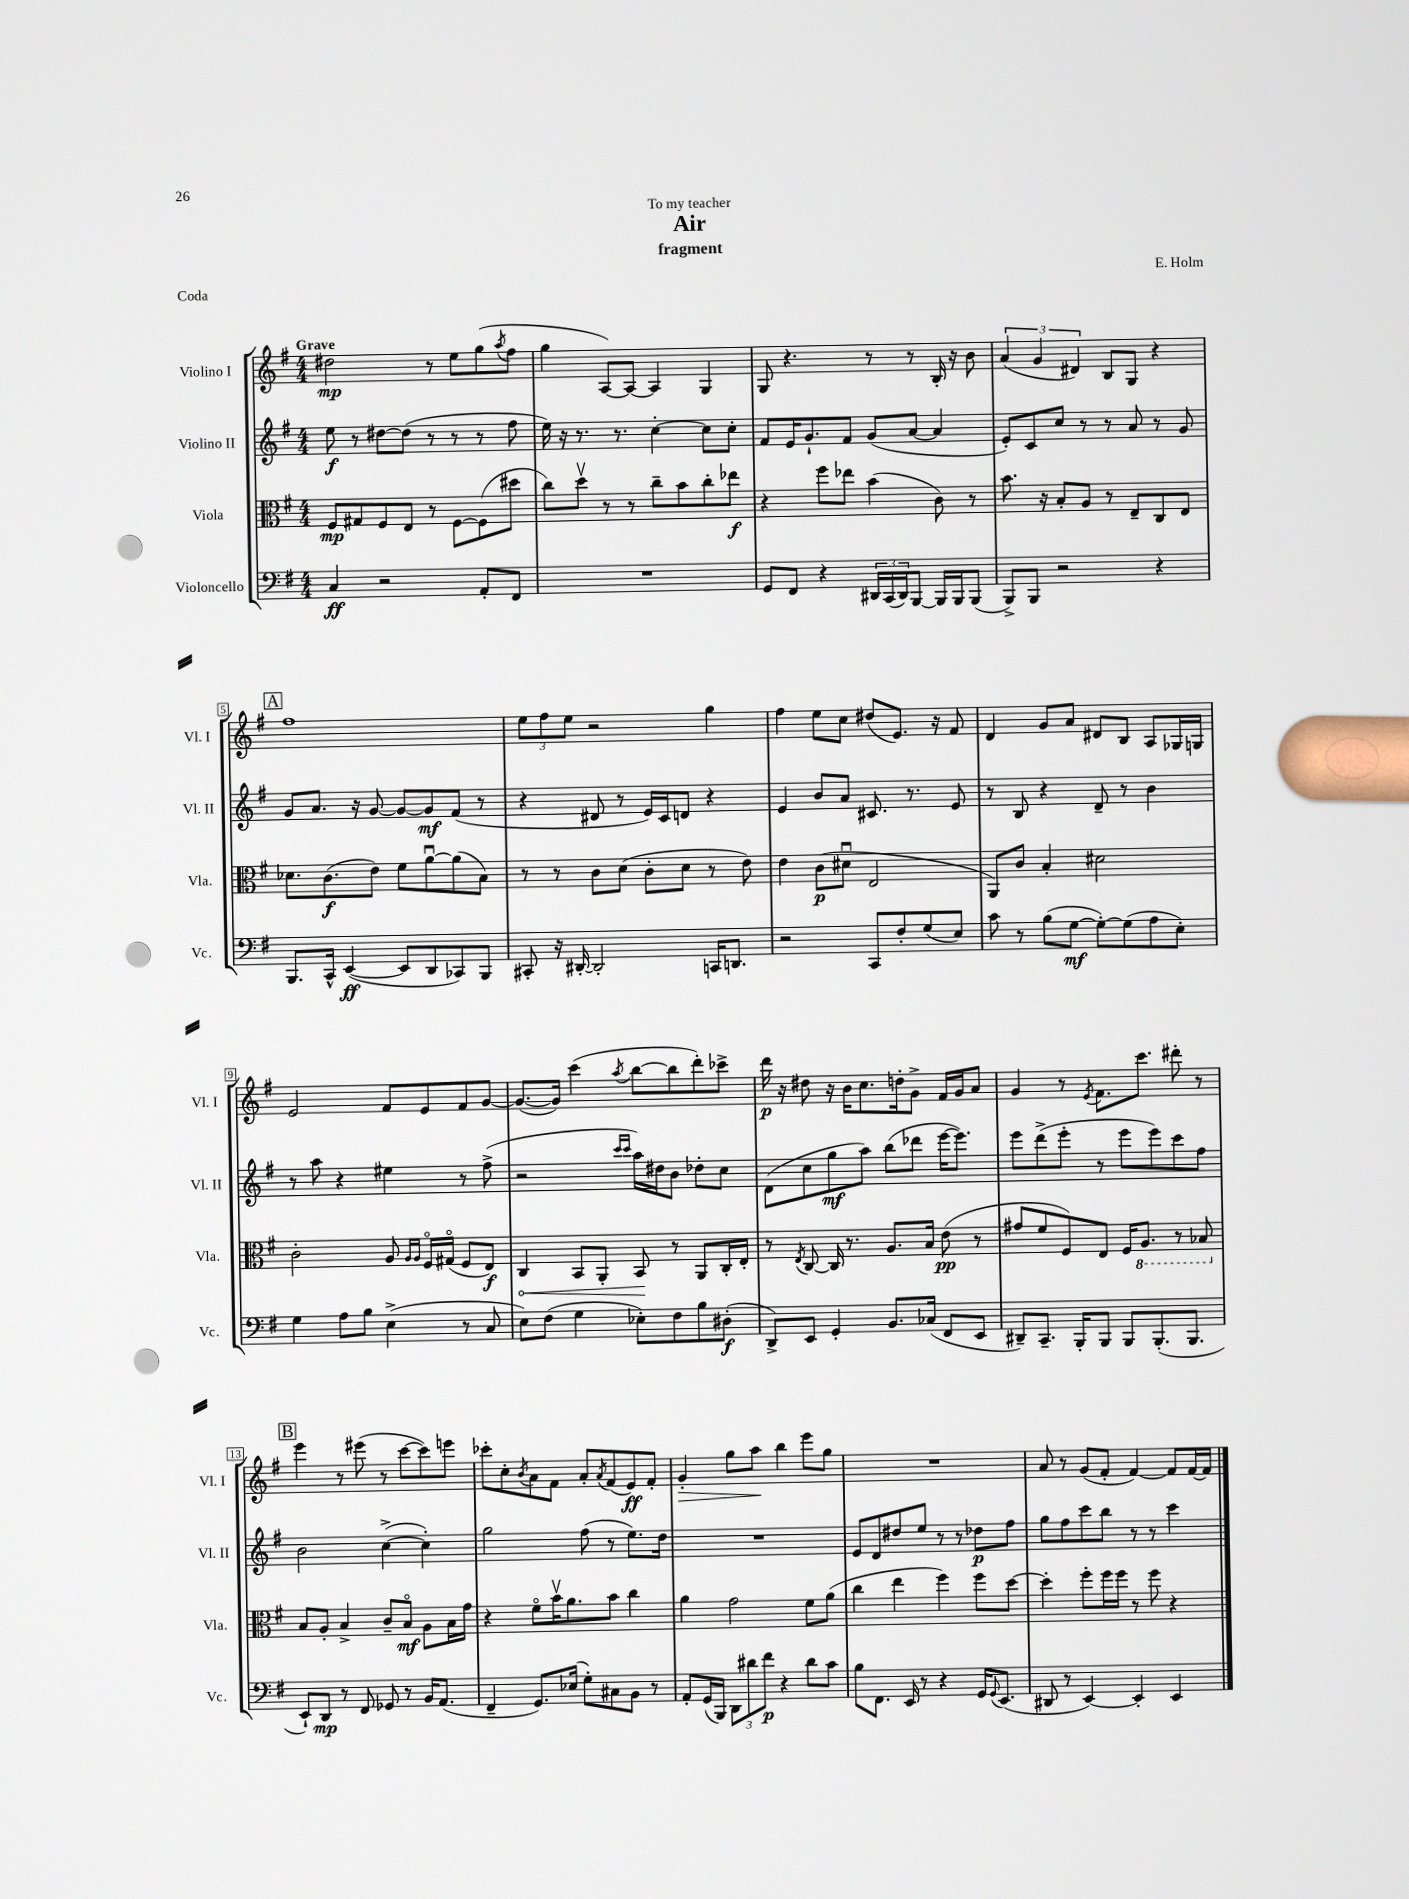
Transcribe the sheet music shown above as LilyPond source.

\header { title = "Air" composer = "E. Holm" subtitle = "fragment" dedication = "To my teacher" piece = "Coda" }
<<
\new StaffGroup <<
\new Staff = "s0" \with { instrumentName = "Violino I" shortInstrumentName = "Vl. I" } {
    \clef treble \key g \major \numericTimeSignature \time 4/4 \tempo "Grave"
    dis''2\mp r8 e''8 g''8( \acciaccatura { a''8 } fis''8 |
    g''4 a8~) a8~ a4 g4 |
    g8 r4. r8 r8 b16-. r16 b'8 |
    \tuplet 3/2 { a'4( g'4 dis'4) } b8 g8 r4 |
    \mark \markup { \box "A" } fis''1 |
    \tuplet 3/2 { e''8 fis''8 e''8 } r2 g''4 |
    fis''4 e''8 c''8 dis''8( e'8.) r16 fis'8 |
    d'4 g'8 a'8 dis'8 b8 a8 ges16 g16 |
    e'2 fis'8 e'8 fis'8 g'8~ |
    g'8.~( g'16) c'''4( \acciaccatura { a''8 } b''8~ b''8 d'''8-.) ces'''8-> |
    d'''16\p r16 dis''8 r16 b'16 c''8. d''16-. g'8-> fis'16 g'16 a'8 |
    g'4 r8 \acciaccatura { e'8 } fis'8. c'''8. dis'''8-. r8 |
    \mark \markup { \box "B" } e'''4 r8 eis'''8( r8 c'''8~ c'''8) e'''8 |
    ces'''8-. c''8-. \acciaccatura { b'8 } a'8 fis'8 a'8-. \acciaccatura { a'8 } fis'8( e'8\ff) fis'8-. |
    g'4-.\> g''8 a''8\! b''4 e'''8 g''8 |
    R1 |
    a'8 r8 g'8( fis'8-. fis'4~) fis'8 fis'16~ fis'16 \bar "|." |
}
\new Staff = "s1" \with { instrumentName = "Violino II" shortInstrumentName = "Vl. II" } {
    \clef treble \key g \major \numericTimeSignature \time 4/4
    e''8\f r8 dis''8~ dis''8( r8 r8 r8 fis''8 |
    e''16) r16 r8. r8. c''4~-. c''8 c''8-. |
    fis'8 e'16 g'8.-! fis'8 g'8( a'8~ a'4 |
    e'8-.) c'8 c''8 r8 r8 a'8 r8 g'8 |
    \mark \markup { \box "A" } g'8 a'8. r16 g'8~ g'8~ g'8\mf fis'8( r8 |
    r4 dis'8 r8 e'16) c'16 d'8 r4 |
    e'4 b'8 a'8 cis'8. r8. e'8 |
    r8 b8 r4 d'8-- r8 b'4 |
    r8 a''8 r4 eis''4 r8 fis''8->( |
    r2 \grace { c'''16 c'''16 } a''16) dis''16 b'8 des''8-. c''8 |
    d'8( c''8 g''8\mf a''8) b''8( des'''8 e'''16~ e'''8.) |
    e'''8 d'''8->( e'''8-. r8 e'''8 e'''8) c'''8 fis''8 |
    \mark \markup { \box "B" } b'2 c''4~->( c''4-.) |
    g''2 fis''8( r8 e''8.) d''16 |
    R1 |
    e'8 d'8 dis''8 e''8 r8 r8 des''8\p fis''8 |
    g''8 fis''8 c'''8 b''8 r8 r8 c'''4 \bar "|." |
}
\new Staff = "s2" \with { instrumentName = "Viola" shortInstrumentName = "Vla." } {
    \clef alto \key g \major \numericTimeSignature \time 4/4
    fis8\mp gis8 fis8 e8 r8 fis8~ fis8( dis''8 |
    c''8) d''8\upbow r8 r8 c''8-- b'8 c''8-. ees''8\f |
    r4 fis''8 ees''8 b'4( c'8) r8 |
    b'8. r16 b8-. a8 r8 e8-- c8 e8 |
    \mark \markup { \box "A" } des'8. c'8.\f( e'8) fis'8 a'8~\downbow a'8( b8) |
    r8 r8 c'8 d'8( c'8-. d'8 r8 e'8) |
    e'4 c'8\p( dis'8\downbow e2 |
    a,8) c'8 b4-. dis'2 |
    c'2-. a8 \grace { a16 a16 } fis16\flageolet gis16\flageolet( fis8 e8\f) |
    \once \override Hairpin.circled-tip = ##t c4\< b,8 a,8-. b,8\! r8 a,8 c16-. e16-. |
    r8 \acciaccatura { e8 } c8~ c16 r8. a8. b16 e'8\pp( r8 |
    gis'8 fis'8 fis8) e8 fis16 \ottava #-1 a,8. r8 bes,8 \ottava #0 |
    \mark \markup { \box "B" } b8 a8-. b4-> c'8-- b8\flageolet\mf a8 b16 g'16 |
    r4 fis'8\flageolet b'16\upbow a'8. b'8 c''4 |
    a'4 g'2 fis'8 a'8( |
    c''4 e''4 fis''4) fis''8 d''8~ |
    d''4-. fis''8-. fis''16 fis''16 r8 fis''8 r4 \bar "|." |
}
\new Staff = "s3" \with { instrumentName = "Violoncello" shortInstrumentName = "Vc." } {
    \clef bass \key g \major \numericTimeSignature \time 4/4
    c4\ff r2 a,8-. fis,8 |
    R1 |
    g,8 fis,8 r4 \tuplet 3/2 { dis,16 c,16( dis,16) } b,,8~ b,,16 b,,16 b,,8( |
    b,,8->) b,,8 r2 r4 |
    \mark \markup { \box "A" } b,,8. c,16-^ e,4~\ff( e,8 d,8 ces,8) b,,8 |
    cis,8-. r16 dis,16~-. dis,2-. c,16 d,8. |
    r2 c,8 fis8-. g8( e8) |
    c'8 r8 b8( g8~\mf g8~-.) g8( a8 e8-.) |
    g4 a8 b8 e4->( r8 c8 |
    e8) fis8( g4 ees8-.) fis8 b8 dis8-.\f( |
    d,8->) e,8 g,4-. b,8. ces16( fis,8 e,8 |
    dis,8--) c,8.-- b,,16-. b,,8 b,,8 b,,8.-.( b,,8. |
    \mark \markup { \box "B" } e,8-!) d,8\mp r8 fis,8 ges,8 r8 b,16 a,8.( |
    fis,4-- g,8.) ees16( g8-.) cis8 b,8 r8 |
    a,8-. g,16( b,,16) \tuplet 3/2 { d,8 dis'8 fis'8\p } r4 dis'8 c'8 |
    b8 fis,8. e,16 r8 r4 g,16 \appoggiatura { g,8 } e,8.( |
    dis,8 r8 e,4~) e,4-. e,4 \bar "|." |
}
>>
>>
\layout { \context { \Score \override BarNumber.stencil = #(make-stencil-boxer 0.1 0.3 ly:text-interface::print) } }
